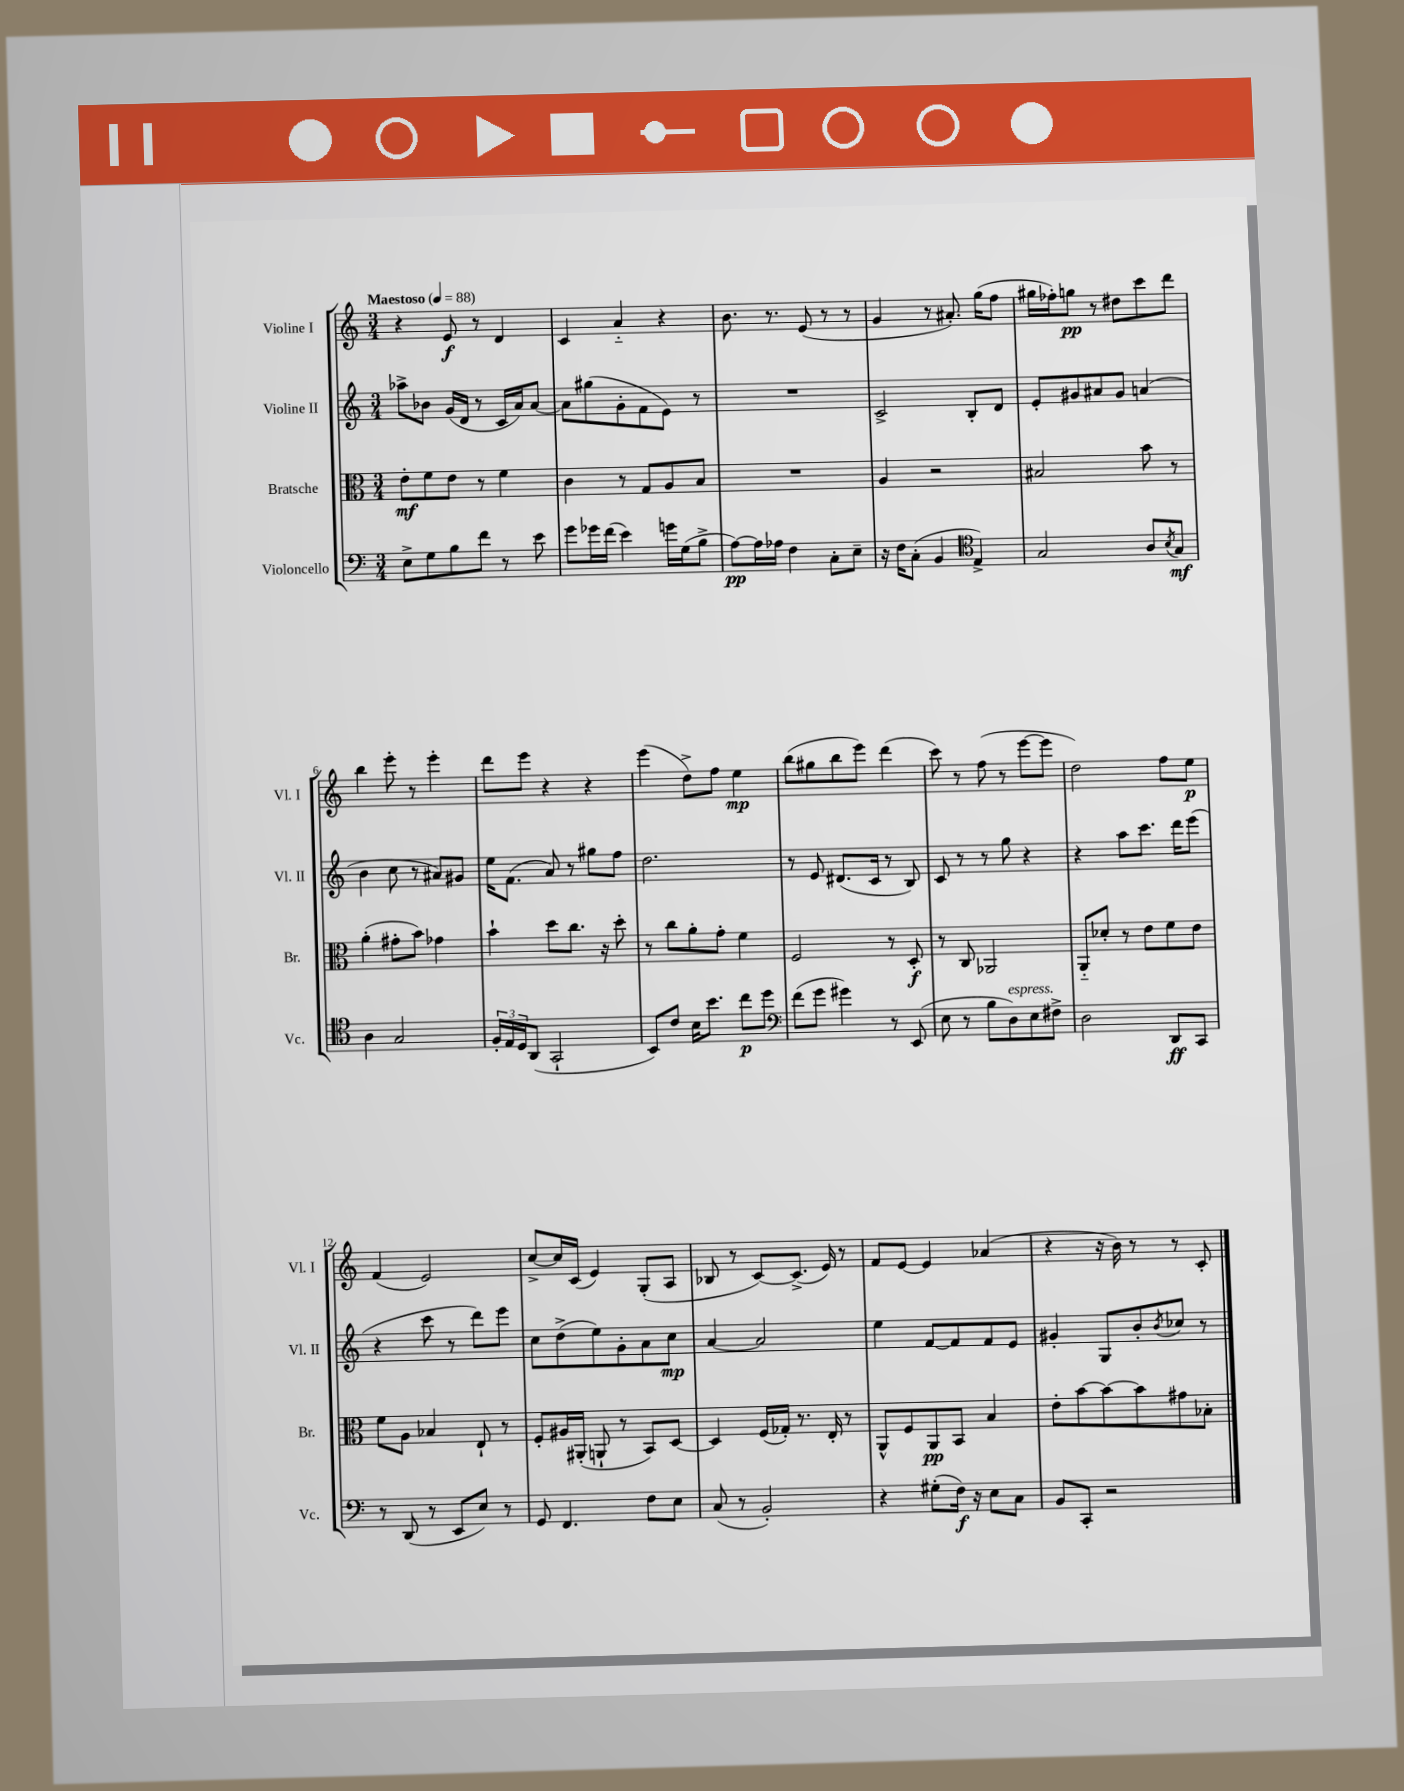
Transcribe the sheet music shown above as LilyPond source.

<<
\new StaffGroup <<
\new Staff = "s0" \with { instrumentName = "Violine I" shortInstrumentName = "Vl. I" } {
    \clef treble \key c \major \numericTimeSignature \time 3/4 \tempo "Maestoso" 4 = 88
    r4 e'8\f r8 d'4 |
    c'4 a'4-_ r4 |
    b'8. r8. e'8( r8 r8 |
    g'4 r8 ais'8.-.) g''16( f''8 |
    gis''16 fes''16-.) g''8\pp r8 dis''8 c'''8 d'''8 |
    b''4 e'''8-. r8 e'''4-. |
    d'''8 e'''8 r4 r4 |
    e'''4( d''8->) f''8 e''4\mp |
    b''8( gis''8 b''8 e'''8) d'''4( |
    c'''8) r8 f''8( r8 e'''8~ e'''8 |
    d''2) f''8 e''8\p |
    f'4( e'2) |
    c''8~-> c''16 c'16( e'4) g8-.( a8 |
    bes8 r8 c'8~) c'8.->( e'16) r8 |
    f'8 e'8~ e'4 aes'4( |
    r4 r16 b'16) r8 r8 c'8-. \bar "|." |
}
\new Staff = "s1" \with { instrumentName = "Violine II" shortInstrumentName = "Vl. II" } {
    \clef treble \key c \major \numericTimeSignature \time 3/4
    aes''8-> bes'8 g'16( d'16 r8 c'16 a'16) a'8~ |
    a'8 gis''8( g'8-. f'8 e'8) r8 |
    R2. |
    c'2-> b8-. d'8 |
    e'8-. gis'8 ais'8 gis'8 a'4( |
    b'4 c''8 r8 ais'8) gis'8 |
    e''16 f'8.( a'8) r8 gis''8 f''8 |
    d''2. |
    r8 e'8 dis'8.( c'16 r8 b8) |
    c'8 r8 r8 g''8 r4 |
    r4 a''8 c'''8. d'''16 e'''8( |
    r4 c'''8 r8 d'''8) e'''8 |
    c''8 d''8->( e''8) g'8-. a'8 c''8\mp |
    a'4~ a'2 |
    e''4 f'8~ f'8 f'8 e'8 |
    gis'4-. g8 b'8-. \acciaccatura { b'8 } ces''8 r8 \bar "|." |
}
\new Staff = "s2" \with { instrumentName = "Bratsche" shortInstrumentName = "Br." } {
    \clef alto \key c \major \numericTimeSignature \time 3/4
    e'8-.\mf f'8 e'8 r8 f'4 |
    c'4 r8 g8 a8 b8 |
    R2. |
    a4 r2 |
    bis2 b'8 r8 |
    a'4-.( gis'8-. b'8) ges'4 |
    b'4-! d''8 c''8. r16 d''8-. |
    r8 c''8 a'8-. g'8-. f'4 |
    f2 r8 d8-.\f |
    r8 c8 aes,2 |
    a,8-_ des'8-. r8 e'8 f'8 e'8 |
    f'8 a8 bes4 e8-! r8 |
    f8-. ais16 ais,16-.( a,8-! r8 b,8) d8~ |
    d4 f16( ges16-.) r8. e16-. r8 |
    a,8-^ f8 a,8\pp b,8 b4 |
    e'8-. b'8~ b'8~ b'8 gis'8 bes8-. \bar "|." |
}
\new Staff = "s3" \with { instrumentName = "Violoncello" shortInstrumentName = "Vc." } {
    \clef bass \key c \major \numericTimeSignature \time 3/4
    e8-> g8 b8 f'8 r8 e'8 |
    g'8 ges'16 f'16( e'4) g'16 g16( b8-> |
    a8~\pp) a16 aes16 f4 c8-. e8-- |
    r16 f16 c8-.( b,4 \clef tenor e4->) |
    g2 a8 \acciaccatura { b8 } g8\mf |
    a4 g2 |
    \tuplet 3/2 { f16-. e16 d16 } a,8( g,2-! |
    b,8) c'8 b16 b'8. c''8\p d''8 |
    \clef bass f'8( g'8 gis'4) r8 e,8( |
    e8 r8 b8 d8^\markup { \italic "espress." }) e8 fis8-> |
    d2 d,8\ff c,8 |
    r8 d,8( r8 e,8 e8) r8 |
    g,8 f,4. f8 e8 |
    c8( r8 b,2-.) |
    r4 gis8-.( f16\f) r16 e8 c8 |
    b,8 c,8-. r2 \bar "|." |
}
>>
>>
